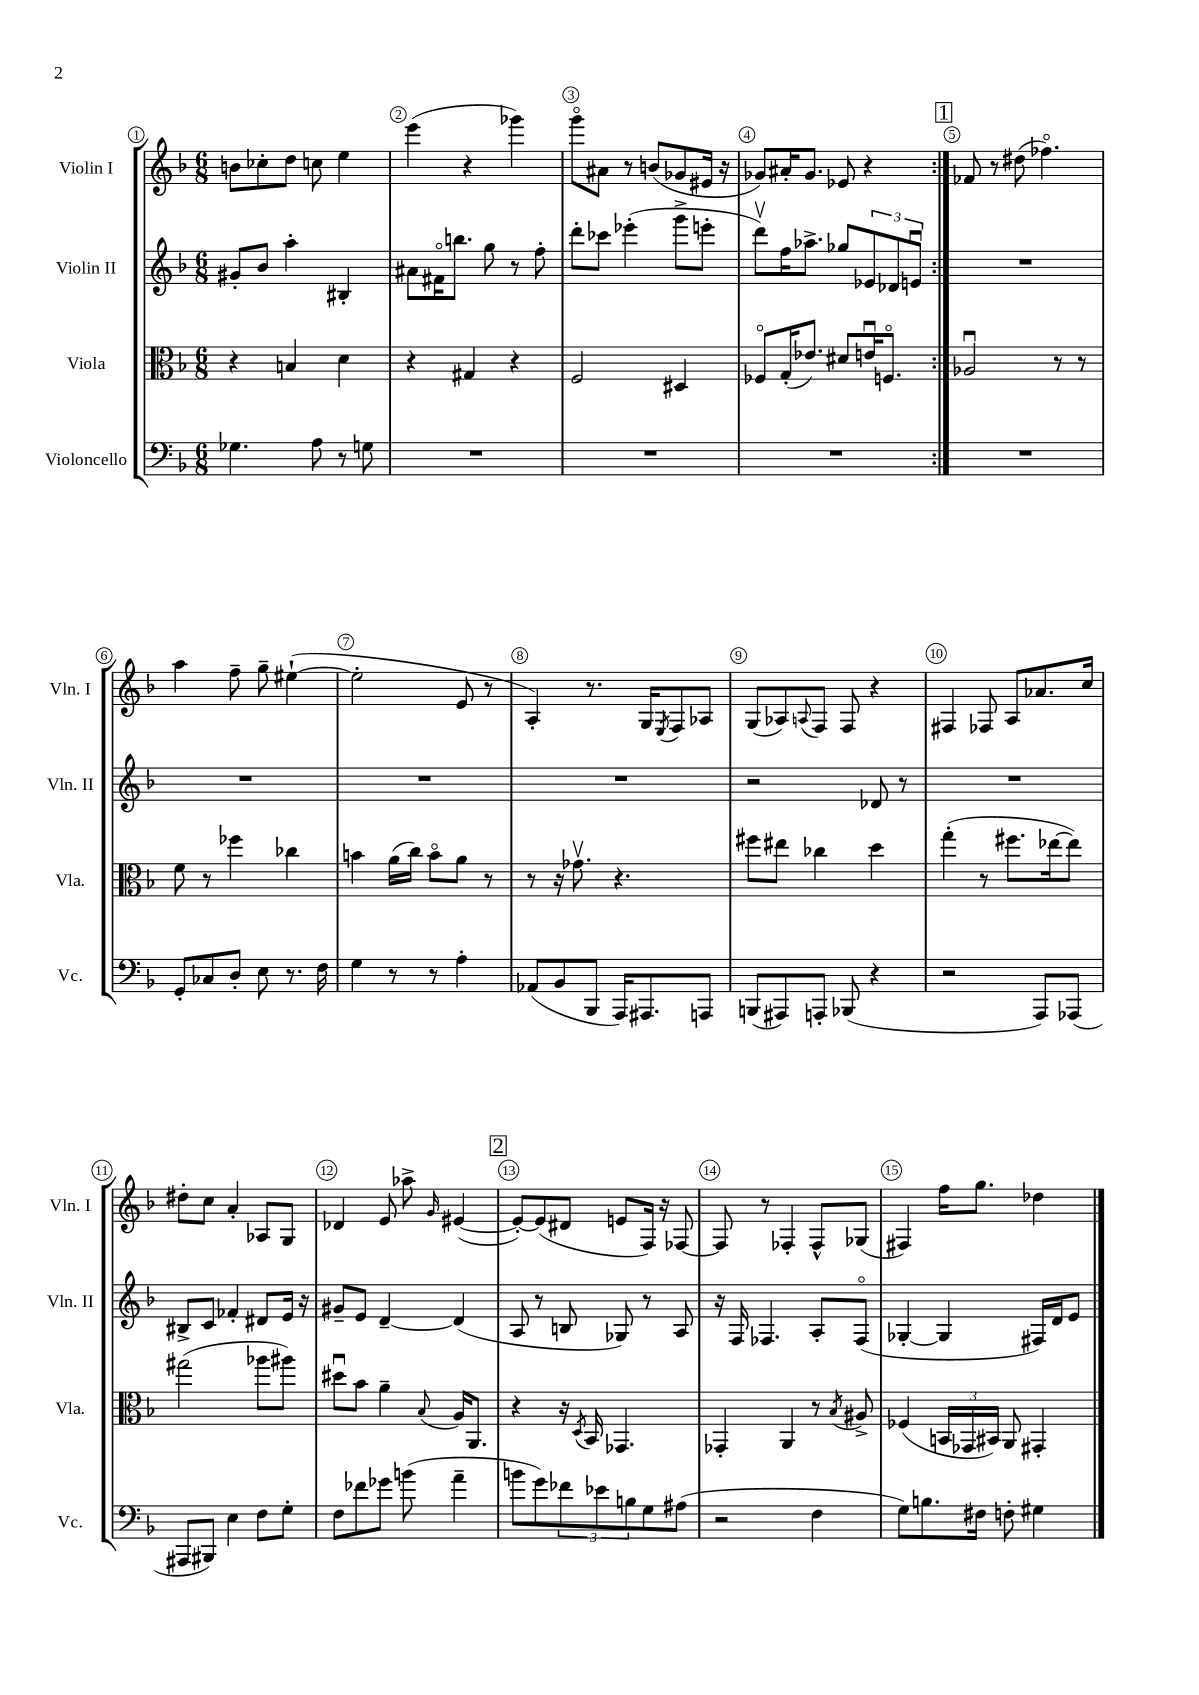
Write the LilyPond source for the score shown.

<<
\new StaffGroup <<
\new Staff = "s0" \with { instrumentName = "Violin I" shortInstrumentName = "Vln. I" } {
    \clef treble \key f \major \numericTimeSignature \time 6/8
    \repeat volta 2 { b'8 ces''8-. d''8 c''8 e''4 |
    e'''4( r4 ges'''4) |
    g'''8\flageolet ais'8 r8 b'8( ges'8 eis'16 r16 |
    ges'8) ais'16-. ges'8. ees'8 r4 | }
    \mark \markup { \box "1" } fes'8 r8 dis''8( fes''4.\flageolet) |
    a''4 f''8-- g''8-- eis''4~-!( |
    eis''2-. e'8 r8 |
    a4-.) r8. g16 \acciaccatura { e8 } f8 aes8 |
    g8( aes8) \appoggiatura { a8 } f8 f8 r4 |
    fis4 fes8 a8 aes'8. c''16 |
    dis''8-. c''8 a'4-. aes8 g8 |
    des'4 e'8 aes''8-> \grace { g'16 } eis'4~( |
    \mark \markup { \box "2" } eis'8~-.) eis'8( dis'8 e'8 f16) r16 fes8~ |
    fes8 r8 fes4-. fes8-^ ges8( |
    fis4) f''16 g''8. des''4 \bar "|." |
}
\new Staff = "s1" \with { instrumentName = "Violin II" shortInstrumentName = "Vln. II" } {
    \clef treble \key f \major \numericTimeSignature \time 6/8
    \repeat volta 2 { gis'8-. bes'8 a''4-. bis4-. |
    ais'8 fis'16\flageolet b''8. g''8 r8 f''8-. |
    d'''8-. ces'''8 ees'''4-.( g'''8-> e'''8-. |
    d'''8\upbow) f''16 aes''8.-> ges''8 \tuplet 3/2 { ees'8 des'8 e'8\downbow } | }
    \mark \markup { \box "1" } R2. |
    R2. |
    R2. |
    R2. |
    r2 des'8 r8 |
    R2. |
    bis8-> c'8 fes'4-. dis'8 e'16 r16 |
    gis'8-- e'8 d'4~-- d'4( |
    \mark \markup { \box "2" } a8 r8 b8 ges8) r8 a8 |
    r16 f16 fes4. a8-. fes8\flageolet( |
    ges4~-. ges4 fis16) d'16 e'8 \bar "|." |
}
\new Staff = "s2" \with { instrumentName = "Viola" shortInstrumentName = "Vla." } {
    \clef alto \key f \major \numericTimeSignature \time 6/8
    \repeat volta 2 { r4 b4 d'4 |
    r4 gis4 r4 |
    f2 dis4 |
    fes8\flageolet g16-.( ees'8.) dis'8 e'16\downbow f8.\flageolet | }
    \mark \markup { \box "1" } aes2\downbow r8 r8 |
    f'8 r8 fes''4 ces''4 |
    b'4 a'16( c''16) b'8\flageolet a'8 r8 |
    r8 r16 ges'8.\upbow r4. |
    fis''8 eis''8 ces''4 d''4 |
    g''4-.( r8 fis''8. ees''16~ ees''8) |
    gis''2( aes''8 ais''8) |
    dis''8\downbow bes'8 a'4-- \appoggiatura { bes8 } a16 a,8. |
    \mark \markup { \box "2" } r4 r16 \acciaccatura { d8 } bes,16 ges,4. |
    ges,4-. a,4 r8 \acciaccatura { bes8 } ais8-> |
    fes4( \tuplet 3/2 { b,16 ges,16 bis,16) } a,8 gis,4-. \bar "|." |
}
\new Staff = "s3" \with { instrumentName = "Violoncello" shortInstrumentName = "Vc." } {
    \clef bass \key f \major \numericTimeSignature \time 6/8
    \repeat volta 2 { ges4. a8 r8 g8 |
    R2. |
    R2. |
    R2. | }
    \mark \markup { \box "1" } R2. |
    g,8-. ces8 d8-. e8 r8. f16 |
    g4 r8 r8 a4-. |
    aes,8( bes,8 bes,,8 a,,16) ais,,8. a,,8 |
    b,,8( ais,,8) a,,8-. bes,,8( r4 |
    r2 a,,8) aes,,8( |
    ais,,8 bis,,8) e4 f8 g8-. |
    f8 fes'8 ges'8 b'8( a'4-- |
    \mark \markup { \box "2" } b'8 g'8) \tuplet 3/2 { fes'8 ees'8 b8 } g8 ais8( |
    r2 f4 |
    g8) b8. fis16 f8-. gis4 \bar "|." |
}
>>
>>
\layout { \context { \Score \override BarNumber.break-visibility = ##(#f #t #t) barNumberVisibility = #all-bar-numbers-visible \override BarNumber.stencil = #(make-stencil-circler 0.1 0.3 ly:text-interface::print) } }
